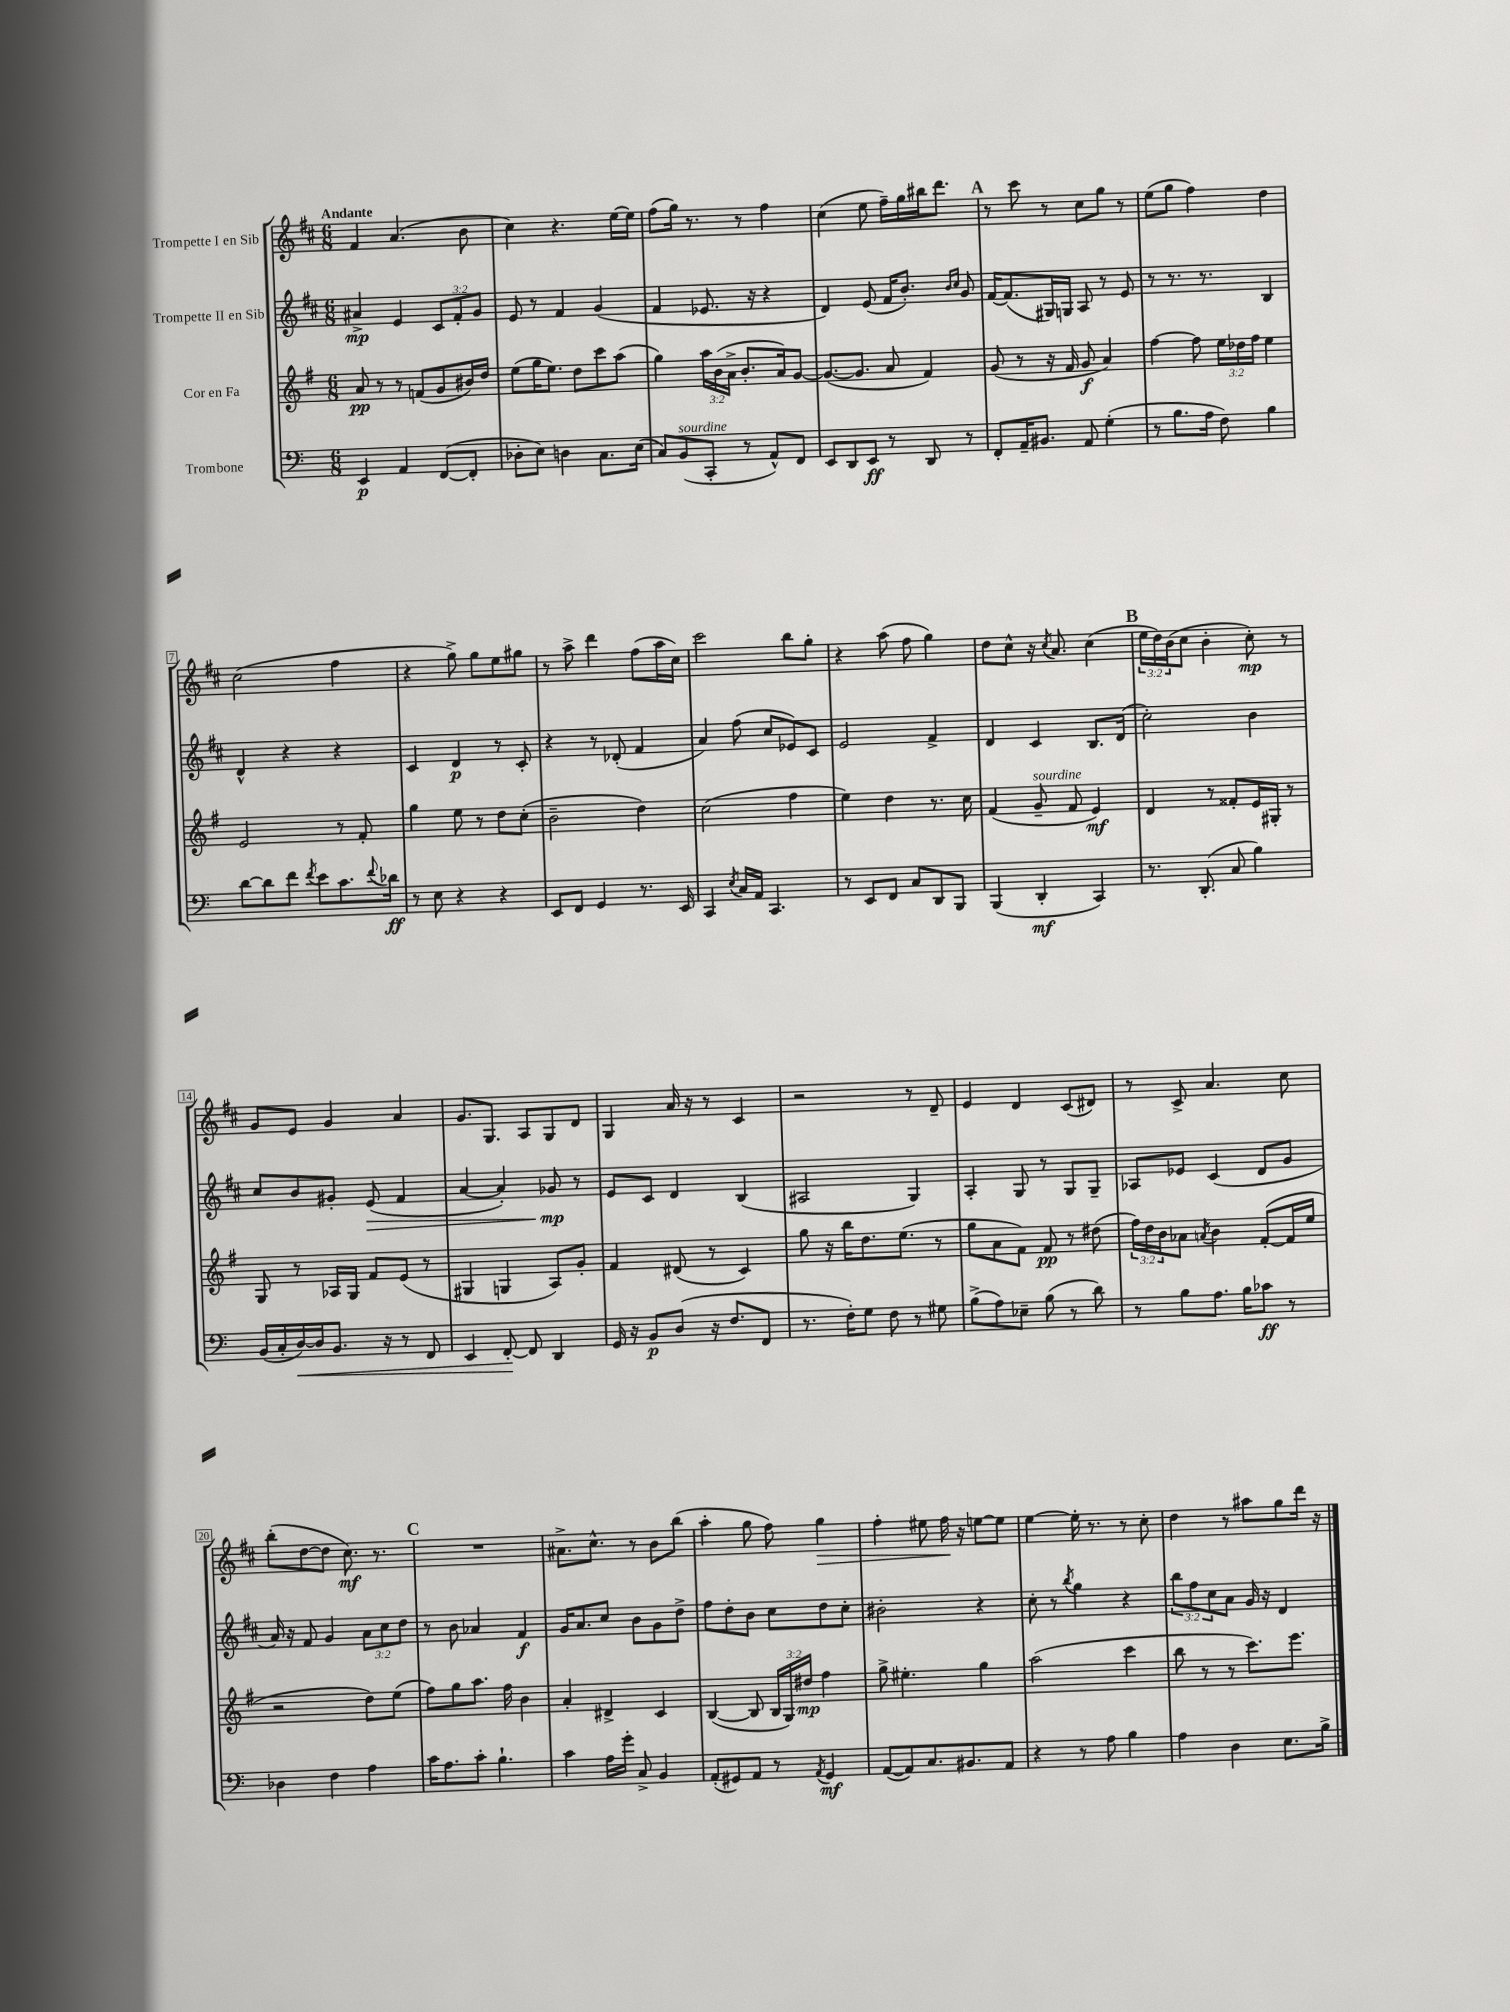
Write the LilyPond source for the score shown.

<<
\new StaffGroup <<
\new Staff = "s0" \with { instrumentName = "Trompette I en Sib" } {
    \clef treble \key d \major \numericTimeSignature \time 6/8 \override Staff.TupletNumber.text = #tuplet-number::calc-fraction-text \tempo "Andante"
    fis'4 a'4.( b'8 |
    cis''4) r4. e''16~ e''16 |
    fis''8( g''16) r8. r8 fis''4 |
    cis''4( e''8 fis''16--) g''16 bis''16 d'''8. |
    \mark \markup { \bold "A" } r8 cis'''8 r8 cis''8 g''8 r8 |
    e''8( g''8 fis''4) d''4 |
    cis''2( fis''4 |
    r4 g''8->) g''8 e''8 gis''8 |
    r8 a''8-> d'''4 fis''8( a''16 cis''16) |
    cis'''2 b''8 g''8-. |
    r4 a''8( fis''8 g''4) |
    d''8 cis''8-^ r16 \acciaccatura { cis''8 } a'8. cis''4( |
    \mark \markup { \bold "B" } \tuplet 3/2 { e''16 d''16) b'16( } cis''8 b'4-. cis''8-.\mp) r8 |
    g'8 e'8 g'4 a'4 |
    g'8. g8. a8 g8 d'8 |
    g4 a'16 r16 r8 cis'4 |
    r2 r8 d'8-- |
    e'4 d'4 cis'8( dis'8) |
    r8 cis'8-> a'4. cis''8 |
    b''8-.( d''8~ d''8 cis''8.\mf) r8. |
    \mark \markup { \bold "C" } R2. |
    ais'8.-> cis''8.-^ r8 b'8 b''8( |
    a''4-. g''8 fis''8) g''4\> |
    fis''4-. eis''8 fis''16\! r16 e''8~ e''8 |
    e''4~ e''16-. r8. r8 cis''8-. |
    d''4 r8 ais''8 g''8 d'''16 r16 \bar "|." |
}
\new Staff = "s1" \with { instrumentName = "Trompette II en Sib" } {
    \clef treble \key d \major \numericTimeSignature \time 6/8 \override Staff.TupletNumber.text = #tuplet-number::calc-fraction-text
    ais'4->\mp e'4 \tuplet 3/2 { cis'8 fis'8-. g'8 } |
    e'8 r8 fis'4 g'4( |
    fis'4 ees'8. r16 r4 |
    d'4) e'8( fis'16 b'8.-.) \grace { b'16 cis''16 } g'8 |
    \mark \markup { \bold "A" } fis'16~ fis'8.( gis16) g16 a8 r8 e'8 |
    r8 r8. r8. b4 |
    d'4-^ r4 r4 |
    cis'4 d'4\p r8 cis'8-. |
    r4 r8 des'8-.( fis'4 |
    a'4) fis''8( cis''8 ees'8) cis'8 |
    e'2 fis'4-> |
    d'4 cis'4 b8. d'16( |
    \mark \markup { \bold "B" } cis''2-.) b'4 |
    cis''8 b'8 gis'8-. e'8\>( fis'4 |
    a'4~ a'4-.) ges'8\mp\! r8 |
    e'8 cis'8 d'4 b4( |
    ais2 g4) |
    a4-. g8 r8 g8 g8-- |
    aes8 ees'8 cis'4( d'8 g'8 |
    a'16) r16 fis'8 g'4 \tuplet 3/2 { a'8 cis''8 d''8 } |
    \mark \markup { \bold "C" } r8 b'8 aes'4 fis'4\f |
    g'16 a'8. cis''8 b'8 g'8 d''8-> |
    fis''8 d''8-. b'8 cis''8 d''8 cis''8-. |
    bis'2-. r4 |
    cis''8-. r8 \acciaccatura { b''8 } g''4 r4 |
    \tuplet 3/2 { b''8 fis''8 cis''8 } a'8 g'16 r16 d'4 \bar "|." |
}
\new Staff = "s2" \with { instrumentName = "Cor en Fa" } {
    \clef treble \key g \major \numericTimeSignature \time 6/8 \override Staff.TupletNumber.text = #tuplet-number::calc-fraction-text
    a'8\pp r8 r8 f'8( g'8 bis'16) d''16 |
    e''8( g''16 e''8.) d''8 c'''8 a''8( |
    g''4) \tuplet 3/2 { a''16 b'16( a'16-> } b'8.-. a'16) g'8~ |
    g'8.~( g'8. a'8 fis'4) |
    \mark \markup { \bold "A" } g'8( r8 r16 fis'16 g'8\f a'4) |
    fis''4~ fis''8 \tuplet 3/2 { e''16 des''16 fis''16 } e''4 |
    e'2 r8 fis'8-. |
    g''4 e''8 r8 d''8 c''8-.( |
    b'2-- d''4) |
    c''2( fis''4 |
    e''4) d''4 r8. c''16 |
    fis'4( g'8--^\markup { \italic "sourdine" } fis'8 e'4\mf) |
    \mark \markup { \bold "B" } d'4 r8 fisis'8-. e'16 gis16-. r8 |
    g8 r8 aes16 g16 fis'8 e'8( r8 |
    gis4 g4 a8) g'8-. |
    fis'4 dis'8( r8 c'4) |
    g''8 r16 b''16 d''8. e''8.( r8 |
    g''8 a'8 fis'8) fis'8\pp r8 dis''8( |
    \tuplet 3/2 { fis''16) d''16 b'16 } aes'8 \acciaccatura { a'8 } b'4 fis'8~-.( fis'16 e''16 |
    r2 d''8) e''8( |
    \mark \markup { \bold "C" } fis''8) g''8 a''8. fis''16 b'4 |
    a'4-. dis'4-> c'4 |
    b4~( b8 \tuplet 3/2 { b16 g16) dis''16\mp } fis''4 |
    g''8-> eis''4.-. g''4 |
    a''2( c'''4 |
    b''8 r8 r8 c'''8.) e'''8. \bar "|." |
}
\new Staff = "s3" \with { instrumentName = "Trombone" } {
    \clef bass \key c \major \numericTimeSignature \time 6/8
    e,4\p a,4 f,8~( f,8-. |
    des8-. e8) d4 c8. e16( |
    c8) b,8^\markup { \italic "sourdine" }( c,8-. r8 a,8-^) f,8 |
    e,8 d,8 e,8\ff r8 d,8 r8 |
    \mark \markup { \bold "A" } f,8-. a,16-- bis,8. a,8 g4-.( |
    r8 b8. a16 f8) b4 |
    d'8~ d'8 f'8 \acciaccatura { f'8 } e'8 c'8. \appoggiatura { f'8 } des'16\ff |
    r8 e8 r4 r4 |
    e,8 f,8 g,4 r8. e,16 |
    c,4 \acciaccatura { e8 } c16 a,16 c,4. |
    r8 e,8 f,8 c8 d,8 b,,8 |
    b,,4( d,4-.\mf c,4) |
    \mark \markup { \bold "B" } r8. d,8.-.( c8 b4) |
    b,16( c16-. d16~\<) d16 b,8. r16 r8 f,8 |
    e,4 f,8~-.\! f,8 d,4 |
    g,16 r16 b,8\p d8( r16 f8. f,8 |
    r8. f16-.) g8 f8 r8 gis8 |
    b8->( a8) ees8-- b8( r8 d'8) |
    r8 b8 a8. b16 ces'8\ff r8 |
    des4 f4 a4 |
    \mark \markup { \bold "C" } c'16 a8. c'8-. b4.-! |
    c'4 a16 g'16-. c8-> b,4 |
    a,8-.( gis,8) a,8 r8 \acciaccatura { a,8 } gis,4\mf |
    a,8~( a,8) c8. bis,8. a,8 |
    r4 r8 a8 b4 |
    a4 d4 e8. b16-> \bar "|." |
}
>>
>>
\layout { \context { \Score \override BarNumber.stencil = #(make-stencil-boxer 0.1 0.3 ly:text-interface::print) } }
